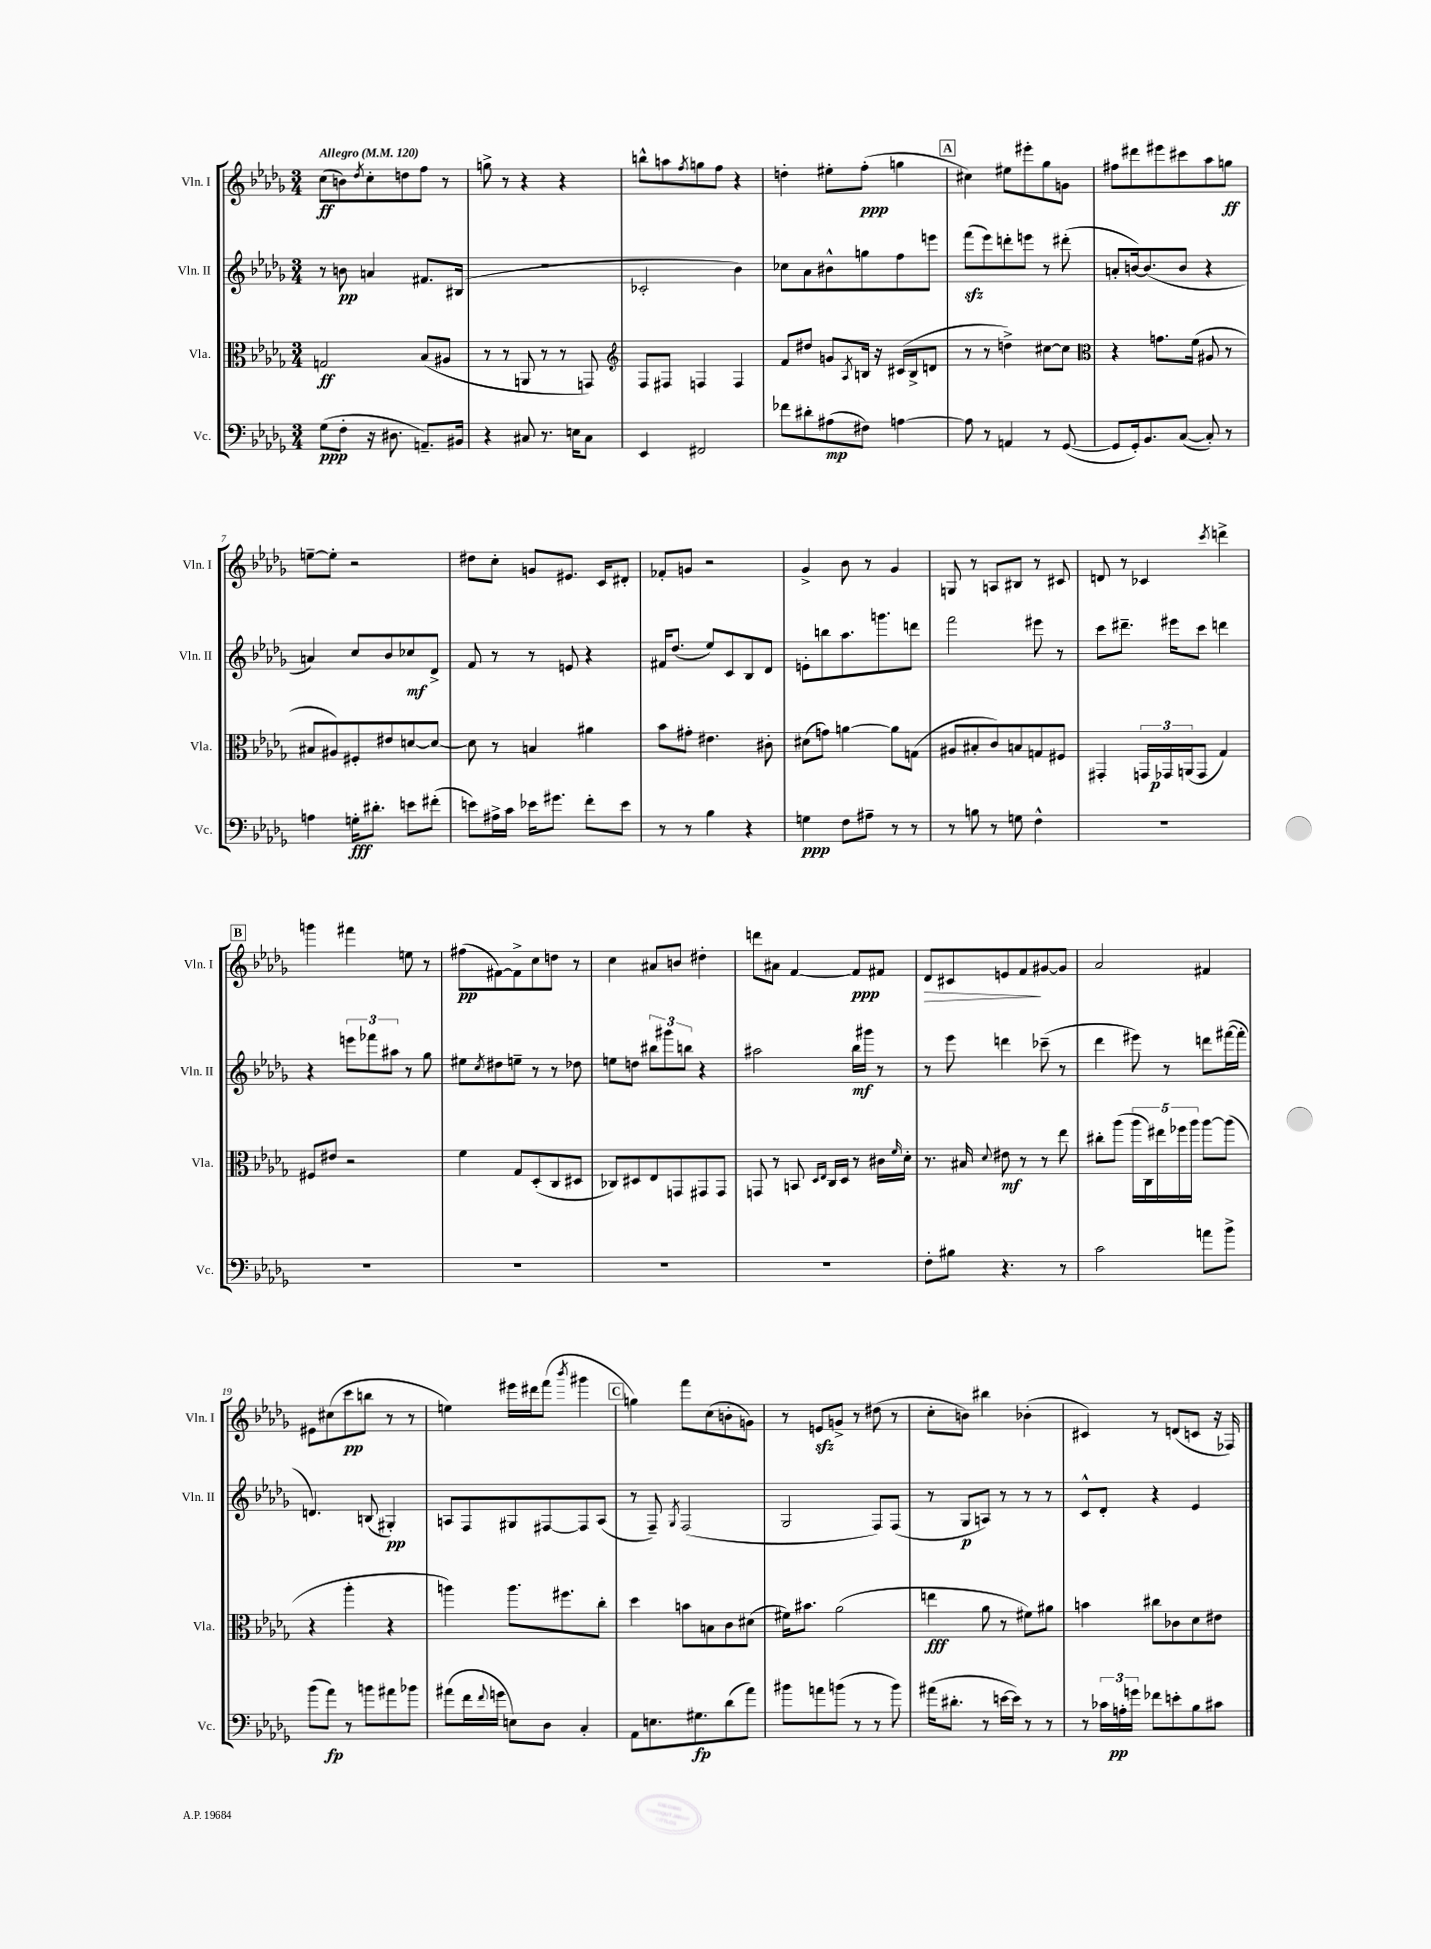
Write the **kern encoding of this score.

**kern	**kern	**kern	**kern
*staff4	*staff3	*staff2	*staff1
*clefF4	*clefC3	*clefG2	*clefG2
*k[b-e-a-d-g-]	*k[b-e-a-d-g-]	*k[b-e-a-d-g-]	*k[b-e-a-d-g-]
*M3/4	*M3/4	*M3/4	*M3/4
*MM120	*MM120	*MM120	*MM120
(8G-	2G	8r	(8cc
8F'	.	8b	8b)
.	.	.	8qdd-
16r	.	4a	8cc'
8.D#	.	.	.
.	.	.	8dd
8.AA~)	(8B-	8.f#	8ff
.	8A#	.	8r
16BB#	.	(16B#	.
=	=	=	=
4r	8r	2.r	8gg^
.	8r	.	8r
8C#	8AA	.	4r
8.r	8r	.	.
.	8r	.	4r
16E	.	.	.
8C#	8GG)	.	.
=	=	=	=
*	*clefG2	*	*
4EE-	8F	2c-'	8bb^^
.	8F#	.	8aa
.	.	.	8qff
2FF#	4F	.	8gg
.	.	.	8ff
.	4F	4b-)	4r
=	=	=	=
8f-	8f	8cc-	4dd'
8d#'	8dd#	8a-	.
(8A#	8g	8b#^^	8ee#'
.	8qA-	.	.
8F#)	16B	8gg	(8ff'
.	16r	.	.
[4A	(16c#	8ff	4gg
.	16B^	.	.
.	8d	8eee	.
=	=	=	=
8A]	8r	(8fff	4cc#)
8r	8r	8eee-)	.
4AA	4dd^)	8ddd'	8ee#
.	.	8eee	8eee#'
8r	[8cc#	8r	8gg-
([8GG-	8cc#]	(8ddd#'	8g
=	=	=	=
*	*clefC3	*	*
8GG-]	4r	8a'	8ff#
16GG-')	.	[16b)	8ddd#
8.BB-	.	(8.b]	.
.	8.g	.	8eee#
([8C	.	8b	8ccc#
.	(16f	.	.
8C'])	8A#	4r	8aa-
8r	8r	.	8gg
=	=	=	=
4A	8B#	4a)	[8ee~
.	8A#)	.	8ee']
16G'	8F#'	8cc	2r
8.d#'	.	.	.
.	8e#	8b-	.
8e	[8d	8cc-	.
(8f#'	8d_	8d-^	.
=	=	=	=
8e)	8d]	8f	8dd#
16A#^	8r	8r	8cc'
16c	.	.	.
16e-	4B	8r	8g
8.g#	.	.	.
.	.	8e	8.e#
8f'	4a#	4r	.
.	.	.	16c
8e-	.	.	8d#'
=	=	=	=
8r	8b-	16f#	8f-'
.	.	(8.dd-	.
8r	8g#'	.	8g
4B-	4.e#	8ee-)	2r
.	.	8c	.
4r	.	8B-	.
.	8c#'	8d-	.
=	=	=	=
4G	(8d#	8e'	4g-^
.	8g)	8bb	.
8F	[4a	8.aa-	8b-
8A#~	.	.	8r
.	.	8.ggg	.
8r	8a]	.	4g-
8r	(8G	8ddd	.
=	=	=	=
8r	8A#	2fff	8G
8B	8B#'	.	8r
8r	8c)	.	8A
8G	8B	.	8B#
4F^^	8G	8eee#	8r
.	8F#	8r	8c#
=	=	=	=
2.r	4GG#'	8ccc	8d
.	.	8.ddd#~	8r
.	24GG	.	4c-
.	24GG-	.	.
.	.	16eee#	.
.	(24AA	.	.
.	8GG-	8ccc	.
.	.	.	8qccc
.	4G-)	4ddd	4ddd^
=	=	=	=
2.r	8F#	4r	4ggg
.	8e#	.	.
.	2r	12eee	4fff#
.	.	12fff-	.
.	.	12aa#	.
.	.	8r	8ee
.	.	8gg-	8r
=	=	=	=
2.r	4f	8ee#	(8ff#
.	.	8qcc	.
.	.	8dd#	[8f#)
.	8G-	8ee~	8f#^]
.	(8D-'	8r	8cc
.	8C	8r	8dd
.	8D#	8dd-	8r
=	=	=	=
2.r	8C-)	8ee	4cc
.	8D#	8dd	.
.	8E-	12bb#	8a#
.	.	12ggg#	.
.	8GG	.	8b
.	.	12bb	.
.	8GG#	4r	4dd#'
.	8GG#	.	.
=	=	=	=
2.r	8GG	2aa#	8ddd
.	8r	.	8a#
.	8BB	.	[4f
.	16qqD-	.	.
.	16qqE-	.	.
.	16C	.	.
.	16D-	.	.
.	8r	16bb-	8f]
.	.	16ggg#	.
.	16c#	8r	8f#
.	16qqf	.	.
.	16d-'	.	.
=	=	=	=
8F'	8.r	8r	8d-
8B#	.	8eee-	8c#
.	16B#	.	.
.	8qqd-	.	.
4.r	8e#	4ddd	8e
.	8r	.	8f
.	8r	(8ccc-~	[8g#
8r	8ee-	8r	8g#]
=	=	=	=
2c	8cc#'	4ddd-	2a-
.	(8aa-	.	.
.	20aa-	8eee#)	.
.	20C)	.	.
.	20ee#	.	.
.	.	8r	.
.	20ff-	.	.
.	20aa-	.	.
8a	[8aa-	8ddd	4f#
8b-^	(8aa-]	([16fff#	.
.	.	16fff#']	.
=	=	=	=
(8b-	4r	4.d)	8e#
8a-)	.	.	(8cc#
8r	4aa-'	.	8ccc
8b	.	(8B	8bb
8a#	4r	4G#')	8r
8b-	.	.	8r
=	=	=	=
(8a#	4aa)	8A	4ee)
16f	.	8F	.
8qqf	.	.	.
16g	.	.	.
8E)	8.aa	8G#	16eee#
.	.	.	16ddd#
8D-	.	[8F#	(8fff
.	8.ff#	.	.
.	.	.	8qbbb-
4C'	.	8F#]	4ggg#
.	8cc'	(8A	.
=	=	=	=
8AA-	4dd-	8r	4gg)
8.E	.	8F~)	.
.	.	8qG-	.
.	8b	(2F	8fff
8.G#	.	.	.
.	8B	.	(8cc
(8d-	8c	.	8b'
8a-)	(8d#	.	8g)
=	=	=	=
8b#	16f#)	2G-	8r
.	8.b#	.	.
8a	.	.	8e
(8b	(2a-	.	8g^
8r	.	.	8r
8r	.	8F)	(8dd#
8b)	.	(8F	8r
=	=	=	=
(16a#	4ee	8r	8cc'
8.d#'	.	.	.
.	.	8G-	8b)
8r	8a-	8A)	4bb#
[16e	8r	8r	.
16e])	.	.	.
8r	8f#)	8r	(4b-'
8r	8a#	8r	.
=	=	=	=
8r	4b	8c^^	4c#)
24c-	.	8d-'	.
24A'	.	.	.
24g	.	.	.
8f-	8cc#	4r	8r
8e'	8c-	.	(8d
8B-	8d-	4e-	8c
8c#	8e#	.	16r
.	.	.	16F-)
==	==	==	==
*-	*-	*-	*-
